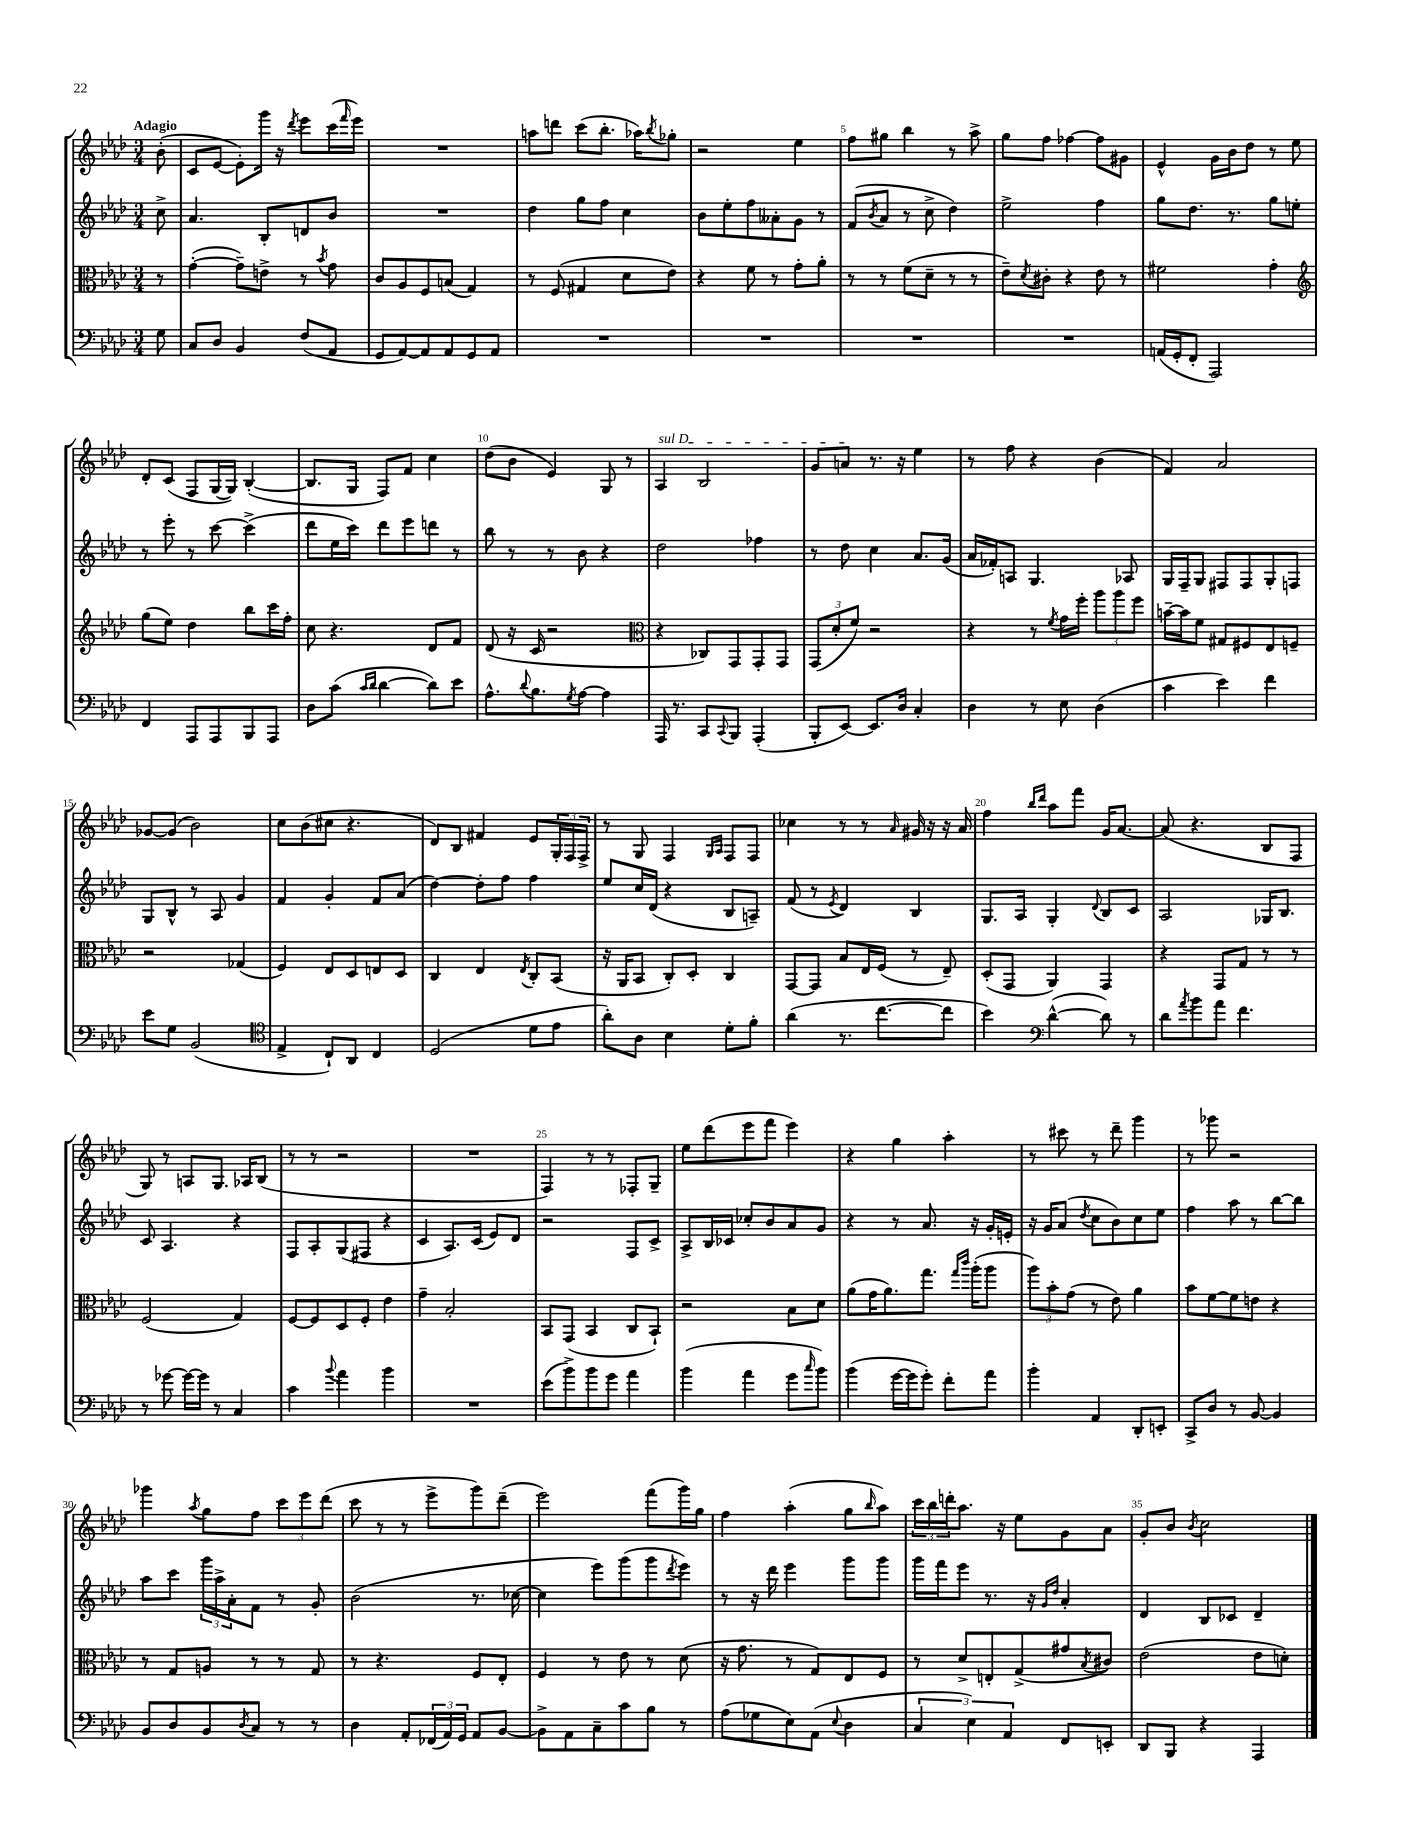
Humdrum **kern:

**kern	**kern	**kern	**kern
*part4	*part3	*part2	*part1
*staff4	*staff3	*staff2	*staff1
*clefF4	*clefC3	*clefG2	*clefG2
*k[b-e-a-d-]	*k[b-e-a-d-]	*k[b-e-a-d-]	*k[b-e-a-d-]
*M3/4	*M3/4	*M3/4	*M3/4
=	=	=	=
!	!	!	!LO:TX:a:B:t=Adagio
8G\	8r	8cc^\	(8b-'\
=1	=1	=1	=1
8C/L	([4g'\	4.a-/	8c/L
8D-/J	.	.	[8e-/J
4BB-/	8g~\L])	.	8e-'\L])
.	8en^\J	8B-'/L	16ggg\Jk
.	.	.	16r
.	.	.	8qddd-/
(8F/L	8r	8dn/	8eee-\L
.	8qb-/	.	.
8AA-/J	8g\	8b-/J	(16ccc\L
.	.	.	16qqfff/
.	.	.	16eee-\JJ)
=2	=2	=2	=2
8GG/L	8c/L	2.r	2.r
[8AA-/)	8A-/	.	.
8AA-/]	8F/	.	.
8AA-/	(8Bn/J	.	.
8GG/	4G/)	.	.
8AA-/J	.	.	.
=3	=3	=3	=3
2.r	8r	4dd-\	8aan\L
.	(8F/	.	8dddn\J
.	4G#X/	8gg\L	(8ccc\L
.	.	8ff\J	8.bb-'\J
.	8d-\L	4cc\	.
.	.	.	16aa-X\KL)
.	.	.	8qbb-/
.	8e-\J)	.	8gg-X'\J
=4	=4	=4	=4
2.r	4r	8b-\L	2r
.	.	8ee-'\	.
.	8f\	8ff\	.
.	8r	8a--X'\	.
.	8g'\L	8g\J	4ee-\
.	8a-'\J	8r	.
=5	=5	=5	=5
2.r	8r	(8f/L	8ff\L
.	.	8qb-/	.
.	8r	8a-/J	8gg#X\J
.	(8f\L	8r	4bb-\
.	8d-~\J	8cc^\	.
.	8r	4dd-\)	8r
.	8r	.	8aa-^\
=6	=6	=6	=6
2.r	8e-~\L)	2ee-^\	8gg\L
.	8qd-/	.	.
.	8c#X'\J	.	8ff\J
.	4r	.	[4ff-X\
.	8e-\	4ff\	8ff-\L]
.	8r	.	8g#X\J
=7	=7	=7	=7
(16AAn/LL	2f#X\	8gg\L	4e-^^/
16GG'/J	.	.	.
8FF'/J	.	8.dd-\J	.
2AAA-/)	.	.	16g\LL
.	.	8.r	16b-\J
.	.	.	8dd-\J
.	4g'\	8gg\L	8r
.	.	8een'\J	8ee-\
!!LO:LB:g=z
=8	=8	=8	=8
*	*clefG2	*	*
4FF/	(8gg\L	8r	8d-'/L
.	8ee-\J)	8eee-'\	(8c/J
8AAA-/L	4dd-\	8r	8F/L
8AAA-/	.	[8ccc\	[16G/L
.	.	.	16G/JJ])
8BBB-/	8bb-\L	(4ccc^\]	([4B-'/
8AAA-/J	16ccc\L	.	.
.	16ff'\JJ	.	.
=9	=9	=9	=9
8D-\L	8cc\	8ddd-\L	8.B-/L]
(8c\J	4.r	16ee-\L	.
.	.	16ccc\JJ)	16G/Jk
16qqc/LL	.	.	.
16qqd-/JJ	.	.	.
[4d-\	.	8ddd-\L	8F/L)
.	.	8eee-\	8f/J
8d-\L])	8d-/L	8dddn\J	4cc\
8e-\J	8f/J	8r	.
=10	=10	=10	=10
8.A-^^\L	(8d-/	8bb-\	(8dd-\L
.	16r	8r	8b-\J
8qqd-/	.	.	.
8.B-\	16c/	.	.
.	2r	8r	4e-/)
8qG/	.	.	.
[8A-\J	.	8b-\	.
4A-\]	.	4r	8G/
.	.	.	8r
=11	=11	=11	=11
*	*clefC3	*	*
!	!	!	!LO:TX:a:i:t=sul D
16AAA-/	4r	2dd-\	4A-/
8.r	.	.	.
8CC/L	8C-X/L)	.	2B-/
8qqCC/	.	.	.
8BBB-/J	8GG/	.	.
(4AAA-'/	8GG'/	4ff-X\	.
.	8GG/J	.	.
=12	=12	=12	=12
8BBB-'/L	(12GG/L	8r	8g/L
.	12d-'/	.	.
[8EE-/J)	.	8dd-\	8an/J
.	12f/J)	.	.
8.EE-/L]	2r	4cc\	8.r
16D-/Jk	.	.	16r
4C'/	.	8.a-/L	4ee-\
.	.	(16g/Jk	.
=13	=13	=13	=13
4D-\	4r	16a-/LL	8r
.	.	16f-X'/J)	.
.	.	8An/J	8ff\
8r	8r	4.G/	4r
.	8qf/	.	.
8E-\	16g\LL	.	.
.	16ff'\JJ	.	.
(4D-\	12aa-\L	.	(4b-\
.	12aa-\	.	.
.	.	8A-X/	.
.	12ff\J	.	.
=14	=14	=14	=14
4c\	[16bn~\LL	16G/LL	4f/)
.	16b\J]	16F~/J	.
.	8f\J	8G/J	.
4e-\)	8G#X/L	8F#X/L	2a-/
.	8F#X/	8F#/	.
4f\	8E-/	8G'/	.
.	8Fn~/J	8Fn/J	.
!!LO:LB:g=z
=15	=15	=15	=15
8e-\L	2r	8G/L	[8g-X/L
8G\J	.	8B-^^/J	(8g-/J]
(2BB-/	.	8r	2b-\)
.	.	8A-/	.
.	(4G-X/	4g/	.
=16	=16	=16	=16
*clefC4	*	*	*
4E-^/	4F/)	4f/	8cc\L
.	.	.	(8b-\
8C`/L)	8E-/L	4g'/	8cc#X\J
8AA-/J	8D-/	.	4.r
4C/	8En/	8f/L	.
.	8D-/J	(8a-/J	.
=17	=17	=17	=17
(2D-/	4C/	[4dd-\)	8d-/L)
.	.	.	8B-/J
.	4E-/	8dd-'\L]	4f#X/
.	.	8ff\J	.
.	8qE-/	.	.
8d-\L	8C'/L	4ff\	8e-/L
8e-\J	(8BB-/J	.	24G'/L
.	.	.	24F/
.	.	.	24F^/JJ
=18	=18	=18	=18
8a-'\L)	16r	8ee-/L	8r
.	16AA-/KL	.	.
8A-\J	8BB-/J	16cc/L	8G/
.	.	(16d-/JJ	.
4B-\	8C'/L)	4r	4F/
.	8D-'/J	.	.
.	.	.	16qqG/LL
.	.	.	16qqA-/JJ
8d-'\L	4C/	8B-/L	8F/L
8f'\J	.	8An~/J)	8F/J
=19	=19	=19	=19
(4a-\	[8GG/L	(8f/	4cc-X\
.	8GG/J]	8r	.
.	.	8qe-/	.
8.r	8B-/L	4d-/)	8r
.	16E-/L	.	8r
[8.cc\L	(16F/JJ	.	.
.	.	.	16qqa-/
.	8r	4B-/	16g#X/
.	.	.	16r
8cc\J]	8E-~/)	.	16r
.	.	.	16a-/
=20	=20	=20	=20
4b-\)	(8D-'/L	8.G/L	4ff\
.	8GG/J	.	.
.	.	16A-/Jk	.
*clefF4	*	*	*
.	.	.	16qqbb-/LL
.	.	.	16qqddd-/JJ
([4d-^^\	4AA-/)	4G'/	8aa-\L
.	.	.	8fff\J
.	.	8qqd-/	.
8d-\])	4GG/	8B-/L	16g/KL
.	.	.	[8.a-/J
8r	.	8c/J	.
=21	=21	=21	=21
8d-\L	4r	2A-/	(8a-/]
8qa-/	.	.	.
8b-\	.	.	4.r
8a-\J	8GG/L	.	.
4.f\	8G/J	.	.
.	8r	16G-X/KL	8B-/L
.	.	8.B-/J	.
.	8r	.	8F/J
!!LO:LB:g=z
=22	=22	=22	=22
8r	(2F/	8c/	8G/)
[8g-X\	.	4.A-/	8r
16g-\LL_	.	.	8An/L
16g-\JJ]	.	.	.
8r	.	.	8.G/J
4C/	4G/)	4r	.
.	.	.	16A-X/KL
.	.	.	(8B-/J
=23	=23	=23	=23
4c\	[8F/L	8F/L	8r
.	8F/]	8A-'/	8r
8qqb-/	.	.	.
4a-\	8D-/	(8G/	2r
.	8F'/J	8F#X/J	.
4b-\	4e-\	4r	.
=24	=24	=24	=24
2.r	4g~\	4c/	2.r
.	2B-'/	8.A-/L)	.
.	.	(16c/Jk	.
.	.	8e-/L)	.
.	.	8d-/J	.
=25	=25	=25	=25
(8e-\L	8BB-/L	2r	4F/)
8b-^\)	(8GG/J	.	.
8b-\	4BB-/	.	8r
8g\J	.	.	8r
4a-\	8C/L	8F/L	8F-X'/L
.	8BB-`/J)	8c^/J	8G~/J
=26	=26	=26	=26
(4b-\	2r	8A-^/L	8ee-\L
.	.	16B-/L	(8ddd-\
.	.	16c-X/JJ	.
4a-\	.	8cc-X'/L	8eee-\
.	.	8b-/	8fff\J
8g\L	8B-\L	8a-/	4eee-\)
16qqcc/	.	.	.
8b-\J)	8d-\J	8g/J	.
=27	=27	=27	=27
(4b-\	(8a-\L	4r	4r
.	16g\K	.	.
.	8.a-\)	.	.
[16g\LL	.	8r	4gg\
16g\J]	.	.	.
8g'\J)	8.gg\J	8.a-/	.
8f'\L	.	.	4aa-'\
.	16qqgg/LL	.	.
.	16qqccc/JJ	.	.
.	(16aa-'\KL	16r	.
8a-\J	8aa-\J	16g'/LL	.
.	.	16en'/JJ	.
=28	=28	=28	=28
4b-'\	12aa-\L)	16r	8r
.	.	16g/KL	.
.	12b-'\	.	.
.	.	(8a-/J	8ccc#X\
.	(12g\J	.	.
.	.	8qdd-/	.
4AA-/	8r	8cc\L	8r
.	8e-\)	8b-\)	8ddd-~\
8DD-'/L	4a-\	8cc\	4ggg\
8EEn'/J	.	8ee-\J	.
=29	=29	=29	=29
8CC^/L	8b-\L	4ff\	8r
8D-/J	[8f\	.	8ggg-X\
8r	8f\]	8aa-\	2r
[8BB-/	8en\J	8r	.
4BB-/]	4r	[8bb-\L	.
.	.	8bb-\J]	.
!!LO:LB:g=z
=30	=30	=30	=30
8BB-/L	8r	8aa-\L	4ggg-X\
8D-/	8G/L	8ccc\J	.
.	.	.	8qaa-/
8BB-/	8An/J	24ggg\LL	8gg\L
.	.	24aa-^\	.
.	.	24a-'\J	.
8qD-/	.	.	.
8C/J	8r	8f\J	8ff\J
8r	8r	8r	12ccc\L
.	.	.	12eee-\
8r	8G/	8g'/	.
.	.	.	(12ddd-\J
=31	=31	=31	=31
4D-\	8r	(2b-\	8ccc\
.	4.r	.	8r
8AA-'/L	.	.	8r
(24FF-X/L	.	.	8eee-^\L
24AA-/)	.	.	.
24GG/JJ	.	.	.
8AA-/L	8F/L	8.r	8ggg\)
[8BB-/J	8E-'/J	.	(8ddd-~\J
.	.	[16cc-X\	.
=32	=32	=32	=32
8BB-^\L]	4F/	4cc-\]	2eee-\)
8AA-\	.	.	.
8C~\	8r	8eee-\L)	.
8c\	8e-\	(8ggg\	.
8B-\J	8r	8ggg\	(8fff\L
.	.	8qddd-/	.
8r	(8d-\	8eee-\J)	16ggg\L)
.	.	.	16gg\JJ
=33	=33	=33	=33
(8A-\L	16r	8r	4ff\
.	8.g\	.	.
8G-X\	.	16r	.
.	.	16ddd-\	.
8E-\)	8r	4eee-\	(4aa-'\
(8AA-\J	8G/L)	.	.
8qqE-/	.	.	.
4D-\	8E-/	8ggg\L	8gg\L
.	.	.	16qqbb-/
.	8F/J	8ggg\J	8aa-\J)
=34	=34	=34	=34
6C/	8r	16ggg\LL	24ccc\LL
.	.	.	24bb-\
.	.	16fff\J	.
.	.	.	24dddn'\J
.	8d-^/L	8eee-\J	8.aa-\J
6E-\)	.	.	.
.	8En'/	8.r	.
.	.	.	16r
6AA-/	.	.	.
.	(8G^/	.	8ee-\L
.	.	16r	.
.	.	16qqg/LL	.
.	.	16qqdd-/JJ	.
8FF/L	8g#X/	4a-'/	8g\
.	8qB-/	.	.
8EEn'/J	8c#X/J)	.	8a-\J
=35	=35	=35	=35
8DD-/L	(2e-\	4d-/	8g'/L
8BBB-/J	.	.	8b-/J
.	.	.	8qb-/
4r	.	8B-/L	2cc\
.	.	8c-X/J	.
4AAA-/	8e-\L	4d-~/	.
.	8dn'\J)	.	.
==	==	==	==
*-	*-	*-	*-
